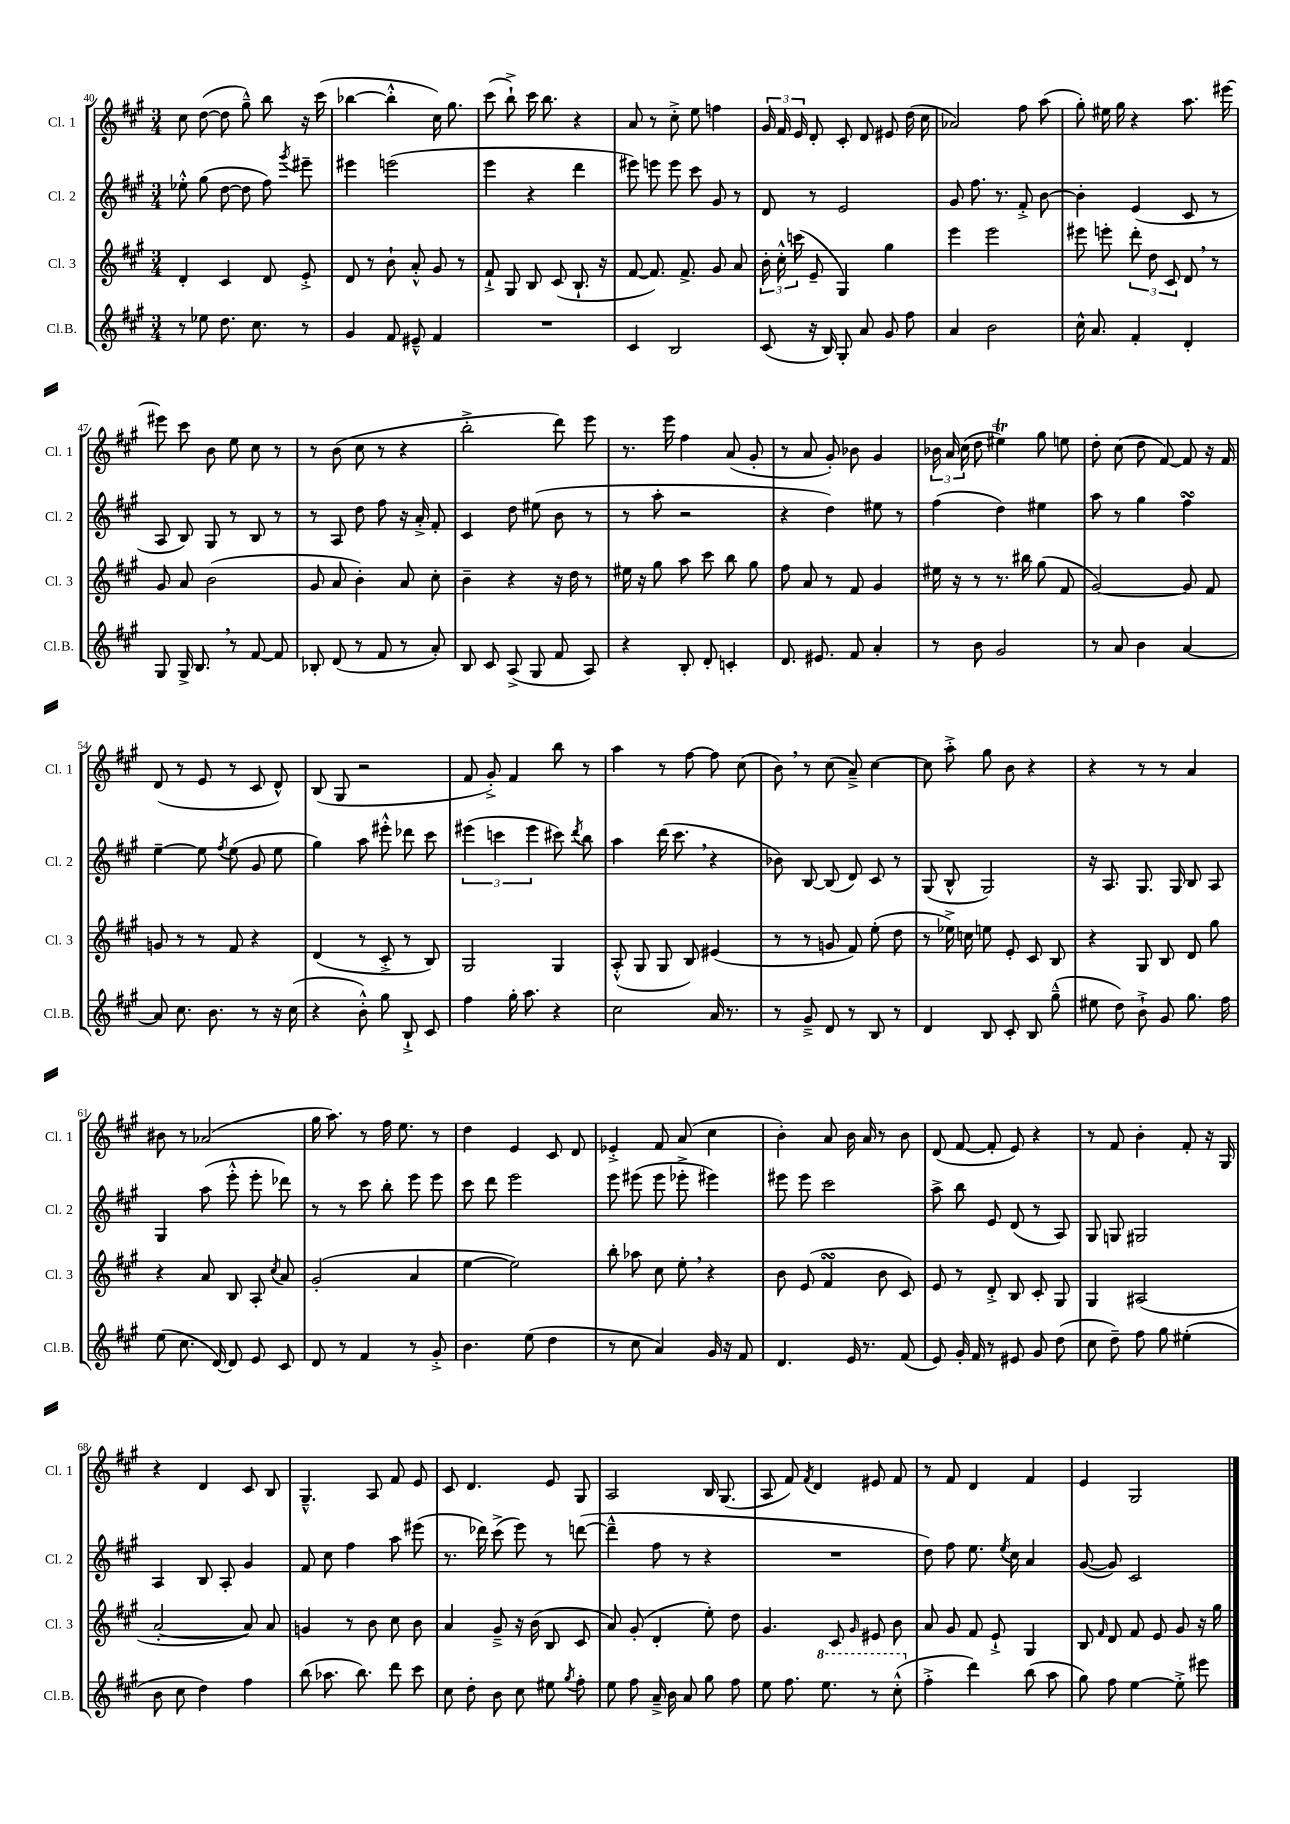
<<
\new StaffGroup <<
\new Staff = "s0" \with { instrumentName = "Cl. 1" shortInstrumentName = "Cl. 1" } {
    \clef treble \key a \major \numericTimeSignature \time 3/4
    \autoBeamOff cis''8 d''8~( d''8 gis''8---^) b''8 r16 cis'''16( |
    bes''4~ bes''4-.-^ cis''16) gis''8. |
    cis'''8( b''8-!->) cis'''16 b''8. r4 |
    a'8 r8 cis''8-.-> e''8 f''4 |
    \tuplet 3/2 { gis'16 fis'16 e'16 } d'8-. cis'8-. d'8 eis'8 d''16( cis''16 |
    aes'2) fis''8 a''8( |
    gis''8-.) eis''16 gis''16 r4 a''8. eis'''16~ |
    eis'''8 cis'''8 b'8 e''8 cis''8 r8 |
    r8 b'8( cis''8 r8 r4 |
    b''2-.-> d'''8) e'''8 |
    r8. e'''16 fis''4 a'8( gis'8-. |
    r8 a'8 gis'8-.) bes'8 gis'4 |
    \tuplet 3/2 { bes'16 a'16 cis''16( } d''8 eis''4\trill) gis''8 e''8 |
    d''8-. cis''8( d''8 fis'8~) fis'8 r16 fis'16 |
    d'8( r8 e'8 r8 cis'8 d'8-^) |
    b8( gis8 r2 |
    fis'8 gis'8-.->) fis'4 b''8 r8 |
    a''4 r8 fis''8~ fis''8 cis''8( |
    b'8) \breathe r8 cis''8( a'8--->) cis''4~ |
    cis''8 a''8-.-> gis''8 b'8 r4 |
    r4 r8 r8 a'4 |
    bis'8 r8 aes'2( |
    gis''16 a''8.) r8 fis''16 e''8. r8 |
    d''4 e'4 cis'8 d'8 |
    ees'4-.-> fis'8 a'8( cis''4 |
    b'4-.) a'8 b'16 a'16 r8 b'8 |
    d'8( fis'8~ fis'8-. e'8) r4 |
    r8 fis'8 b'4-. fis'8-. r16 gis16 |
    r4 d'4 cis'8 b8 |
    gis4.---^ a8 fis'8 e'8 |
    cis'8 d'4. e'8 gis8 |
    a2 b16 gis8.( |
    a8 fis'8) \acciaccatura { fis'8 } d'4 eis'8 fis'8 |
    r8 fis'8 d'4 fis'4 |
    e'4 gis2 \bar "|." |
}
\new Staff = "s1" \with { instrumentName = "Cl. 2" shortInstrumentName = "Cl. 2" } {
    \clef treble \key a \major \numericTimeSignature \time 3/4
    \autoBeamOff ees''8-.-^ gis''8( d''8~ d''8 fis''8) \acciaccatura { gis'''8 } eis'''8-- |
    eis'''4 e'''2( |
    e'''4 r4 d'''4 |
    eis'''8) e'''8 e'''8 cis'''8 gis'8 r8 |
    d'8 r8 e'2 |
    gis'8 fis''8. r8. fis'8-.-> b'8~ |
    b'4-. e'4( cis'8 r8 |
    a8 b8) gis8 r8 b8 r8 |
    r8 a8 d''8 fis''8 r16 a'16-.-> fis'8-. |
    cis'4 d''8 eis''8( b'8 r8 |
    r8 a''8-. r2 |
    r4 d''4) eis''8 r8 |
    fis''4( d''4) eis''4 |
    a''8 r8 gis''4 fis''4\turn |
    e''4~-- e''8 \acciaccatura { fis''8 } e''8( gis'8 e''8 |
    gis''4) a''8 eis'''8-.-^ des'''8 cis'''8 |
    \tuplet 3/2 { eis'''4( c'''4 eis'''4 } cis'''8) \acciaccatura { d'''8 } b''8 |
    a''4 d'''16( cis'''8. \breathe r4 |
    bes'8) b8~ b8( d'8) cis'8 r8 |
    gis8( b8-^ gis2) |
    r16 a8. gis8. gis16 b8 a8 |
    gis4 a''8( e'''8-.-^ e'''8-. des'''8) |
    r8 r8 cis'''8 b''8-. e'''8 e'''8 |
    cis'''8 d'''8 e'''2 |
    e'''8 eis'''8( eis'''8 ees'''8-.-> eis'''4) |
    eis'''8 eis'''8 cis'''2 |
    a''8-> b''8 e'8 d'8( r8 a8) |
    gis8 g8 gis2 |
    a4 b8 a8-. gis'4 |
    fis'8 cis''8 fis''4 a''8 eis'''8( |
    r8. des'''16) cis'''8->( e'''8) r8 d'''8~( |
    d'''4---^ fis''8 r8 r4 |
    R2. |
    d''8) fis''8 e''8. \acciaccatura { e''8 } cis''16 a'4 |
    gis'8~( gis'8) cis'2 \bar "|." |
}
\new Staff = "s2" \with { instrumentName = "Cl. 3" shortInstrumentName = "Cl. 3" } {
    \clef treble \key a \major \numericTimeSignature \time 3/4
    \autoBeamOff d'4-. cis'4 d'8 e'8-.-> |
    d'8 r8 b'8-! a'8-.-^ gis'8 r8 |
    fis'8-!-> gis8 b8 cis'8( b8.-! r16 |
    fis'8~ fis'8.) fis'8.-> gis'8 a'8 |
    \tuplet 3/2 { b'16-. cis''16-.-^ c'''16( } e'8-- gis4) gis''4 |
    e'''4 e'''2 |
    eis'''8 e'''8-. \tuplet 3/2 { d'''8-. d''8 cis'8 } d'8 \breathe r8 |
    gis'8 a'8 b'2( |
    gis'8 a'8 b'4-.) a'8 cis''8-. |
    b'4-- r4 r16 d''16 r8 |
    eis''16 r16 gis''8 a''8 cis'''8 b''8 gis''8 |
    fis''8 a'8 r8 fis'8 gis'4 |
    eis''16 r16 r8 r8. bis''16 gis''8( fis'8 |
    gis'2~) gis'8 fis'8 |
    g'8 r8 r8 fis'8 r4 |
    d'4( r8 cis'8-.-> r8 b8) |
    gis2 gis4 |
    a8-.-^( gis8 gis8 b8) eis'4( |
    r8 r8 g'8 fis'8) e''8-.( d''8 |
    r8 ees''16->) c''16 e''8 e'8-. cis'8 b8 |
    r4 gis8 b8 d'8 gis''8 |
    r4 a'8 b8 a8-. \acciaccatura { cis''8 } a'8 |
    gis'2-.( a'4 |
    e''4~ e''2) |
    b''8-. aes''8 cis''8 e''8-. \breathe r4 |
    b'8 e'8( fis'4\turn b'8 cis'8) |
    e'8 r8 d'8-.-> b8 cis'8-. gis8 |
    gis4 ais2( |
    a'2~-. a'8) a'8 |
    g'4 r8 b'8 cis''8 b'8 |
    a'4 gis'8---> r16 b'16( b8 cis'8 |
    a'8) gis'8-.( d'4-. e''8-.) d''8 |
    gis'4. cis'8 \grace { gis'16 } eis'8 b'8 |
    a'8 gis'8 fis'8 e'8-!-> gis4 |
    b8 \grace { fis'16 } d'8 fis'8 e'8 gis'8 r16 gis''16 \bar "|." |
}
\new Staff = "s3" \with { instrumentName = "Cl.B." shortInstrumentName = "Cl.B." } {
    \clef treble \key a \major \numericTimeSignature \time 3/4
    \autoBeamOff r8 ees''8 d''8. cis''8. r8 |
    gis'4 fis'8 eis'8---^ fis'4 |
    R2. |
    cis'4 b2 |
    cis'8( r16 b16) gis8-. a'8 gis'8 fis''8 |
    a'4 b'2 |
    cis''16-^ a'8. fis'4-. d'4-. |
    gis8 gis16-> b8. \breathe r8 fis'8~ fis'8 |
    bes8-. d'8( r8 fis'8 r8 a'8-.) |
    b8 cis'8 a8->( gis8 fis'8 a8) |
    r4 b8-. d'8-. c'4-. |
    d'8. eis'8. fis'8 a'4-. |
    r8 b'8 gis'2 |
    r8 a'8 b'4 a'4~ |
    a'8 cis''8. b'8. r8 r16 cis''16( |
    r4 b'8-.-^) gis''8 b8-!-> cis'8 |
    fis''4 gis''16-. a''8. r4 |
    cis''2 a'16 r8. |
    r8 gis'8---> d'8 r8 b8 r8 |
    d'4 b8 cis'8-. b8 gis''8---^( |
    eis''8 d''8) b'8-!-> gis'8 gis''8. fis''16 |
    e''8( cis''8. d'16~) d'8 e'8 cis'8 |
    d'8 r8 fis'4 r8 gis'8-.-> |
    b'4. e''8( d''4 |
    r8 cis''8 a'4) gis'16 r16 fis'8 |
    d'4. e'16 r8. fis'8( |
    e'8) gis'16-. fis'16 r8 eis'8 gis'8 d''8( |
    cis''8 d''8--) fis''8 gis''8 eis''4-.( |
    b'8 cis''8 d''4) fis''4 |
    b''8( aes''8. b''8.) d'''8 cis'''8 |
    cis''8 d''8-. b'8 cis''8 eis''8 \acciaccatura { gis''8 } fis''8-. |
    e''8 fis''8 a'16---> b'16 a'8 gis''8 fis''8 |
    e''8 fis''8. \ottava #1 e'''8. r8 cis'''8-.-^( \ottava #0 |
    fis''4-.-> d'''4) b''8( a''8 |
    gis''8) fis''8 e''4~ e''8-.-> eis'''8 \bar "|." |
}
>>
>>
\layout { \context { \Score currentBarNumber = #40 } }
